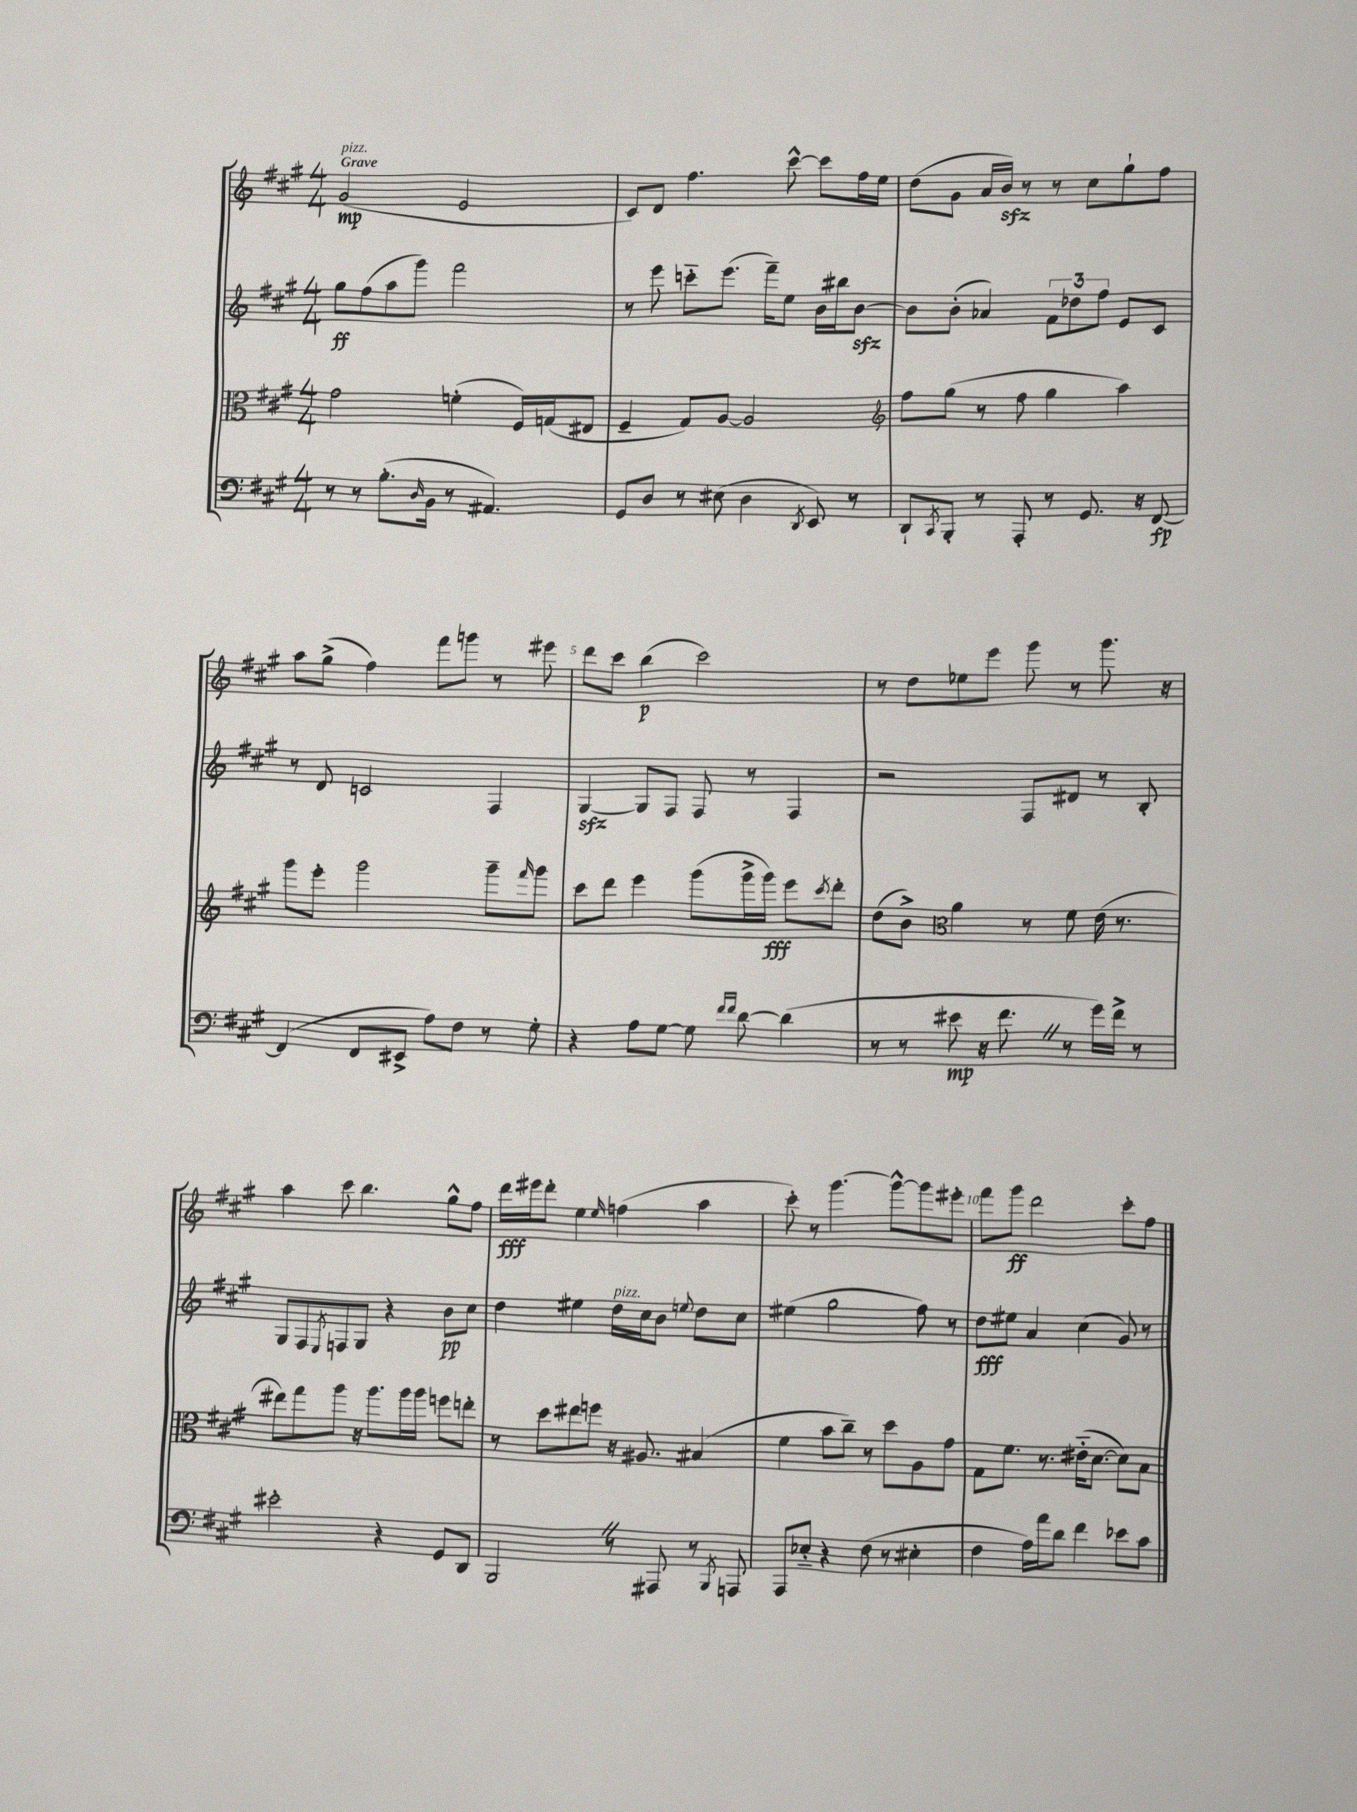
<<
\new StaffGroup <<
\new Staff = "s0" {
    \clef treble \key a \major \numericTimeSignature \time 4/4 \tempo "Grave"
    gis'2\mp^\markup { \italic "pizz." }( e'2 |
    cis'8) d'8 fis''4. cis'''8~-^ cis'''8 fis''16 e''16 |
    d''8( gis'8 a'16 b'16\sfz) r8 r8 cis''8 gis''8-! fis''8 |
    a''8 gis''8->( fis''4) fis'''8 g'''8 r8 eis'''8 |
    d'''8 cis'''8 b''4\p( cis'''2) |
    r8 d''8 ees''8 e'''8 gis'''8 r8 gis'''8. r16 |
    a''4 cis'''8 b''4. gis''8-^ fis''8 |
    d'''16\fff eis'''16 d'''8-. e''4 \grace { e''16 } f''4( a''4 |
    cis'''8-.) r8 gis'''4.~ gis'''8~-^ gis'''8 eis'''8-. |
    fis'''8 gis'''8\ff d'''2 cis'''8-. fis''8 \bar "|." |
}
\new Staff = "s1" {
    \clef treble \key a \major \numericTimeSignature \time 4/4
    gis''8\ff fis''8( a''8 gis'''8) fis'''2 |
    r8 e'''8 c'''8-_ e'''8.( fis'''16--) e''8 b'16 bis''16 b'8~\sfz |
    b'8 b'8-.( aes'4) \tuplet 3/2 { fis'8 des''8 fis''8 } e'8 cis'8 |
    r8 d'8 c'2 fis4 |
    gis4~\sfz gis8 fis8 fis8 r8 fis4 |
    r2 fis8 dis'8 r8 b8-. |
    gis8 fis8 \acciaccatura { e8 } f8 gis8 r4 b'8\pp cis''8 |
    d''4 eis''4 d''16^\markup { \italic "pizz." } cis''16 b'8 \appoggiatura { e''8 } d''8 cis''8 |
    eis''4( gis''2 fis''8) r8 |
    d''8\fff eis''8 a'4 cis''4( gis'8) r8 \bar "|." |
}
\new Staff = "s2" {
    \clef alto \key a \major \numericTimeSignature \time 4/4
    gis'2 f'4-.( fis16) g16( eis8 |
    fis4-- gis8) a8~ a2 |
    \clef treble fis''8 gis''8( r8 fis''8 gis''4 a''4) |
    gis'''8 e'''8-. gis'''2 gis'''8-- \grace { fis'''16 } gis'''8 |
    cis'''8 d'''8 e'''4 gis'''8( gis'''16-> gis'''16\fff) e'''8 \acciaccatura { cis'''8 } d'''8-. |
    d''8( b'8->) \clef alto a'4 r8 fis'8 e'16( r8. |
    eis''8) gis''8 a''8 r16 a''8. a''16 a''16 f''8 e''8-. |
    r8 d''8 eis''8 f''8 r16 ais8. bis4( |
    fis'4 b'8 cis''8--) r8 d''8 a8 gis'8 |
    gis8 fis'8. r8. eis'16-_( d'8.~ d'8) b8 \bar "|." |
}
\new Staff = "s3" {
    \clef bass \key a \major \numericTimeSignature \time 4/4
    r8 r8 b8.-.( \grace { d16 } b,16 r8 ais,4.) |
    gis,8 d8 r8 eis8( d4 \acciaccatura { d,8 } e,8) r8 |
    d,8-! \acciaccatura { cis,8 } b,,8-. r8 a,,8-. r8 gis,8. r16 fis,8~\fp |
    fis,4( fis,8 eis,8-> a8) fis8 r8 gis8-. |
    r4 a8 gis8~ gis8 \grace { fis'16 fis'16 } d'8~ d'4( |
    r8 r8 eis'8\mp r16 fis'8. \once \override BreathingSign.text = \markup { \musicglyph "scripts.caesura.straight" } \breathe r8 gis'16) fis'16-> r8 |
    eis'2-. r4 gis,8 d,8 |
    b,,2 \once \override BreathingSign.text = \markup { \musicglyph "scripts.caesura.straight" } \breathe r8 ais,,8 r8 \acciaccatura { b,,8 } a,,8 |
    a,,8 ees8-_ r4 fis8( r8 eis4-. |
    fis4 a16) a'16 d'8 fis'4 ees'8 cis'8 \bar "|." |
}
>>
>>
\layout { \context { \Score \override BarNumber.break-visibility = ##(#f #t #t) barNumberVisibility = #(every-nth-bar-number-visible 5) } }
